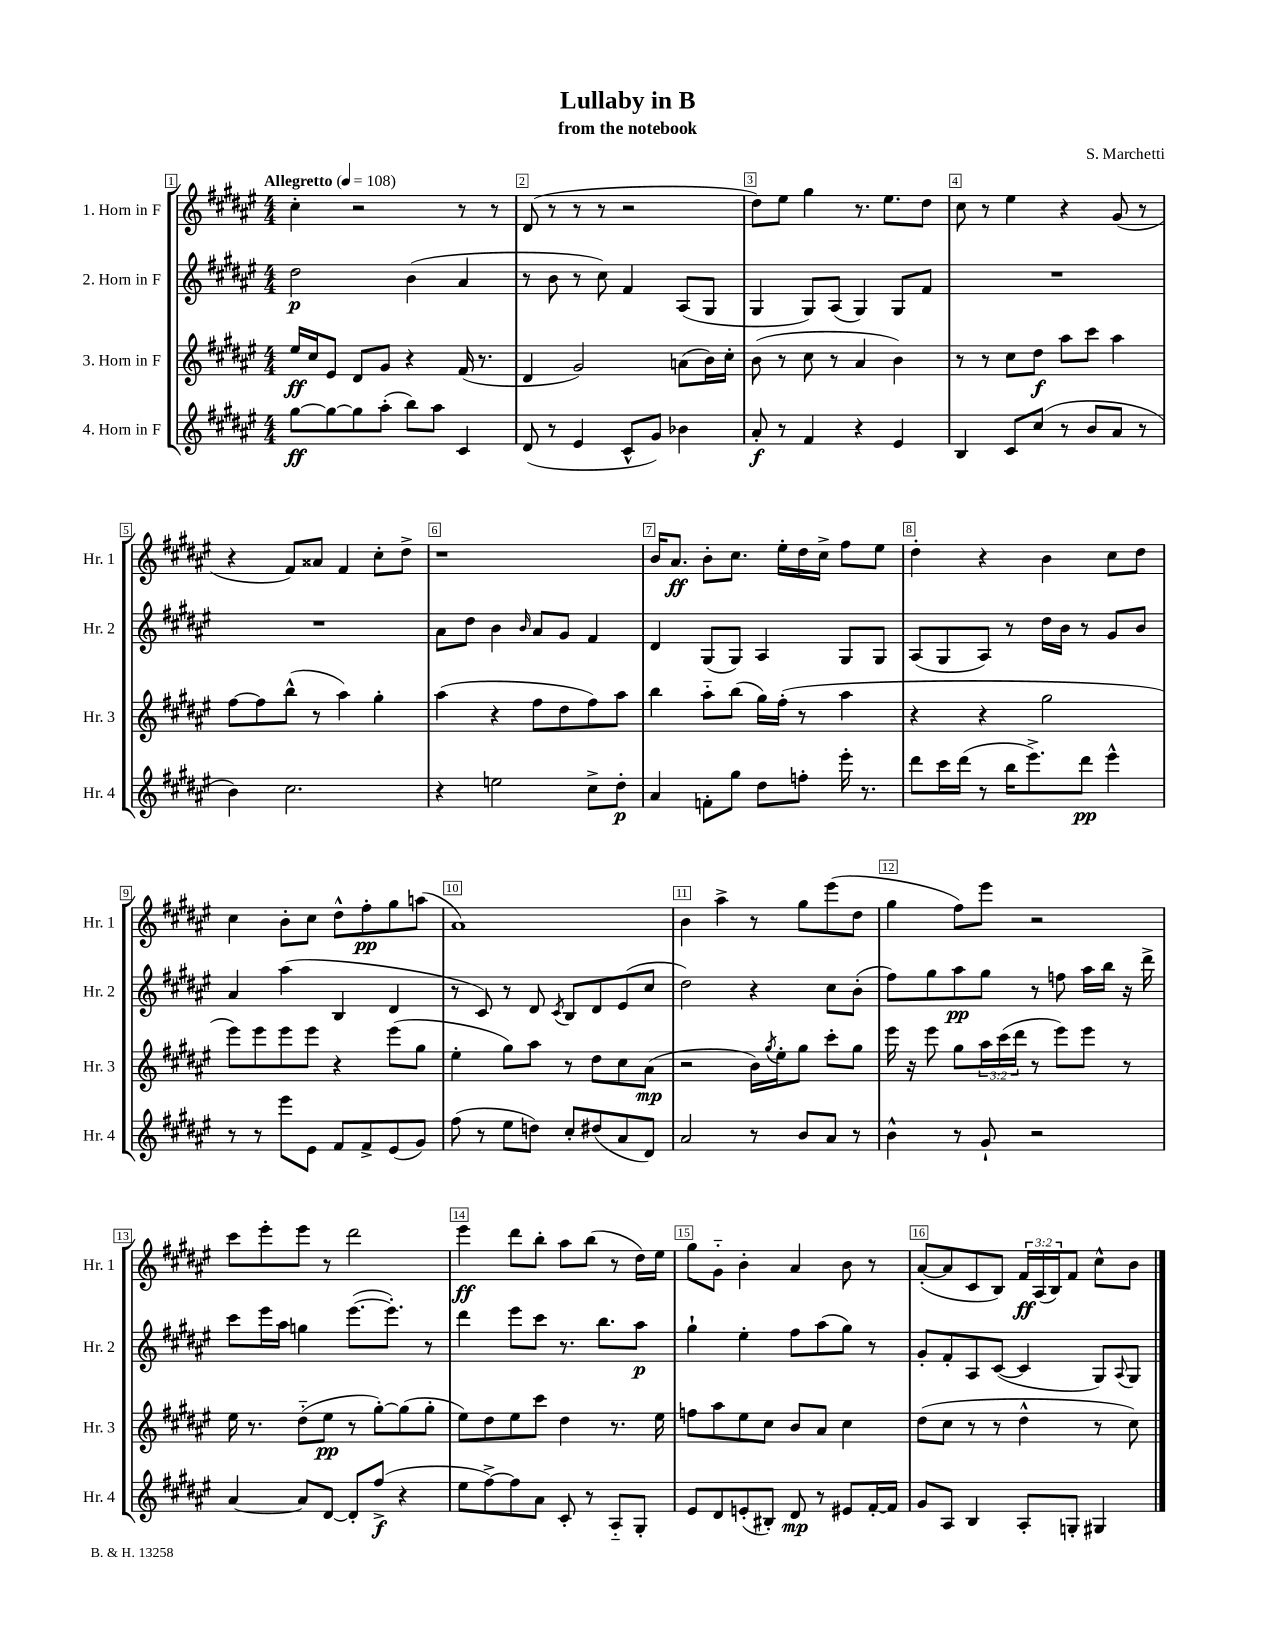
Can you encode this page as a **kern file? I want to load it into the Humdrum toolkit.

**kern	**kern	**kern	**kern
*staff4	*staff3	*staff2	*staff1
*clefG2	*clefG2	*clefG2	*clefG2
*k[f#c#g#d#a#e#]	*k[f#c#g#d#a#e#]	*k[f#c#g#d#a#e#]	*k[f#c#g#d#a#e#]
*M4/4	*M4/4	*M4/4	*M4/4
*MM108	*MM108	*MM108	*MM108
[8gg#	16ee#	2dd#	4cc#'
.	16cc#	.	.
8gg#_	8e#	.	.
8gg#]	8d#	.	2r
(8aa#'	8g#	.	.
8bb)	4r	(4b	.
8aa#	.	.	.
4c#	(16f#	4a#	8r
.	8.r	.	.
.	.	.	8r
=	=	=	=
(8d#	4d#	8r	(8d#
8r	.	8b	8r
4e#	2g#)	8r	8r
.	.	8cc#)	8r
8c#^^	.	4f#	2r
8g#)	.	.	.
4b-	(8a	(8A#	.
.	16b)	8G#	.
.	16cc#'	.	.
=	=	=	=
8a#'	(8b	4G#	8dd#)
8r	8r	.	8ee#
4f#	8cc#	8G#)	4gg#
.	8r	(8A#	.
4r	4a#	4G#)	8.r
.	.	.	8.ee#
4e#	4b)	8G#	.
.	.	8f#	8dd#
=	=	=	=
4B	8r	1r	8cc#
.	8r	.	8r
8c#	8cc#	.	4ee#
(8cc#	8dd#	.	.
8r	8aa#	.	4r
8b	8ccc#	.	.
8a#	4aa#	.	(8g#
8r	.	.	8r
=	=	=	=
4b)	[8ff#	1r	4r
.	8ff#]	.	.
2.cc#	(8bb^^	.	8f#)
.	8r	.	8a##
.	4aa#)	.	4f#
.	4gg#'	.	8cc#'
.	.	.	8dd#^
=	=	=	=
4r	(4aa#	8a#	1r
.	.	8dd#	.
2ee	4r	4b	.
.	.	16qqb	.
.	8ff#	8a#	.
.	8dd#	8g#	.
8cc#^	8ff#)	4f#	.
8dd#'	8aa#	.	.
=	=	=	=
4a#	4bb	4d#	16b
.	.	.	8.a#
8f'	8aa#'~	(8G#	8b'
8gg#	(8bb	8G#)	8.cc#
8dd#	16gg#)	4A#	.
.	(16ff#'	.	16ee#'
8ff'	8r	.	16dd#
.	.	.	16cc#^
16eee#'	4aa#	8G#	8ff#
8.r	.	.	.
.	.	8G#	8ee#
=	=	=	=
8ddd#	4r	(8A#	4dd#'
16ccc#	.	8G#	.
(16ddd#	.	.	.
8r	4r	8A#)	4r
16bb	.	8r	.
8.eee#^)	.	.	.
.	2gg#	16dd#	4b
.	.	16b	.
8ddd#	.	8r	.
4eee#^^	.	8g#	8cc#
.	.	8b	8dd#
=	=	=	=
8r	8eee#)	4a#	4cc#
8r	8eee#	.	.
8eee#	8eee#	(4aa#	8b'
8e#	8eee#	.	8cc#
8f#	4r	4B	8dd#^^
8f#^	.	.	8ff#'
(8e#	(8eee#	4d#	8gg#
8g#)	8gg#	.	(8aa
=	=	=	=
(8ff#	4ee#'	8r	1a#)
8r	.	8c#)	.
8ee#	8gg#)	8r	.
8dd)	8aa#	8d#	.
.	.	8qc#	.
8cc#'	8r	8B	.
(8dd#	8dd#	8d#	.
8a#	8cc#	(8e#	.
8d#)	(8a#	8cc#	.
=	=	=	=
2a#	2r	2dd#)	4b
.	.	.	4aa#^
8r	16b)	4r	8r
.	8qgg#	.	.
.	16ee#'	.	.
8b	8gg#	.	8gg#
8a#	8ccc#'	8cc#	(8eee#
8r	8gg#	(8b'	8dd#
=	=	=	=
4b^^	16eee#	8ff#)	4gg#
.	16r	.	.
.	8eee#	8gg#	.
8r	8gg#	8aa#	8ff#)
8g#`	24aa#	8gg#	8eee#
.	(24ccc#	.	.
.	24ddd#	.	.
2r	8r	8r	2r
.	8eee#)	8ff	.
.	8eee#	16aa#	.
.	.	16bb	.
.	8r	16r	.
.	.	16ddd#^	.
=	=	=	=
[4a#	16ee#	8ccc#	8ccc#
.	8.r	.	.
.	.	16eee#	8eee#'
.	.	16aa#	.
8a#]	(8dd#'~	4gg	8eee#
[8d#	8ee#	.	8r
8d#']	8r	([8.eee#	2ddd#
(8ff#^	[8gg#')	.	.
.	.	8.eee#'])	.
4r	(8gg#]	.	.
.	8gg#'	8r	.
=	=	=	=
8ee#	8ee#)	4ddd#	4eee#
[8ff#^)	8dd#	.	.
8ff#]	8ee#	8eee#	8ddd#
8a#	8ccc#	8ccc#	8bb'
8c#'	4dd#	8.r	8aa#
8r	.	.	(8bb
.	.	8.bb	.
8A#'~	8.r	.	8r
8G#'	.	8aa#	16dd#)
.	16ee#	.	16ee#
=	=	=	=
8e#	8ff	4gg#`	8gg#
8d#	8aa#	.	8g#'~
(8e'	8ee#	4ee#'	4b'
8B#')	8cc#	.	.
8d#	8b	8ff#	4a#
8r	8a#	(8aa#	.
8e#	4cc#	8gg#)	8b
[16f#'	.	8r	8r
16f#]	.	.	.
=	=	=	=
8g#	(8dd#	8g#'	([8a#'
8A#	8cc#	8f#'	8a#]
4B	8r	8A#	8c#
.	8r	([8c#	8B)
8A#'	4dd#^^	4c#]	24f#
.	.	.	(24A#
.	.	.	24B)
8G'	.	.	8f#
4G#	8r	8G#)	8cc#^^
.	.	8qqA#	.
.	8cc#)	8G#	8b
==	==	==	==
*-	*-	*-	*-
